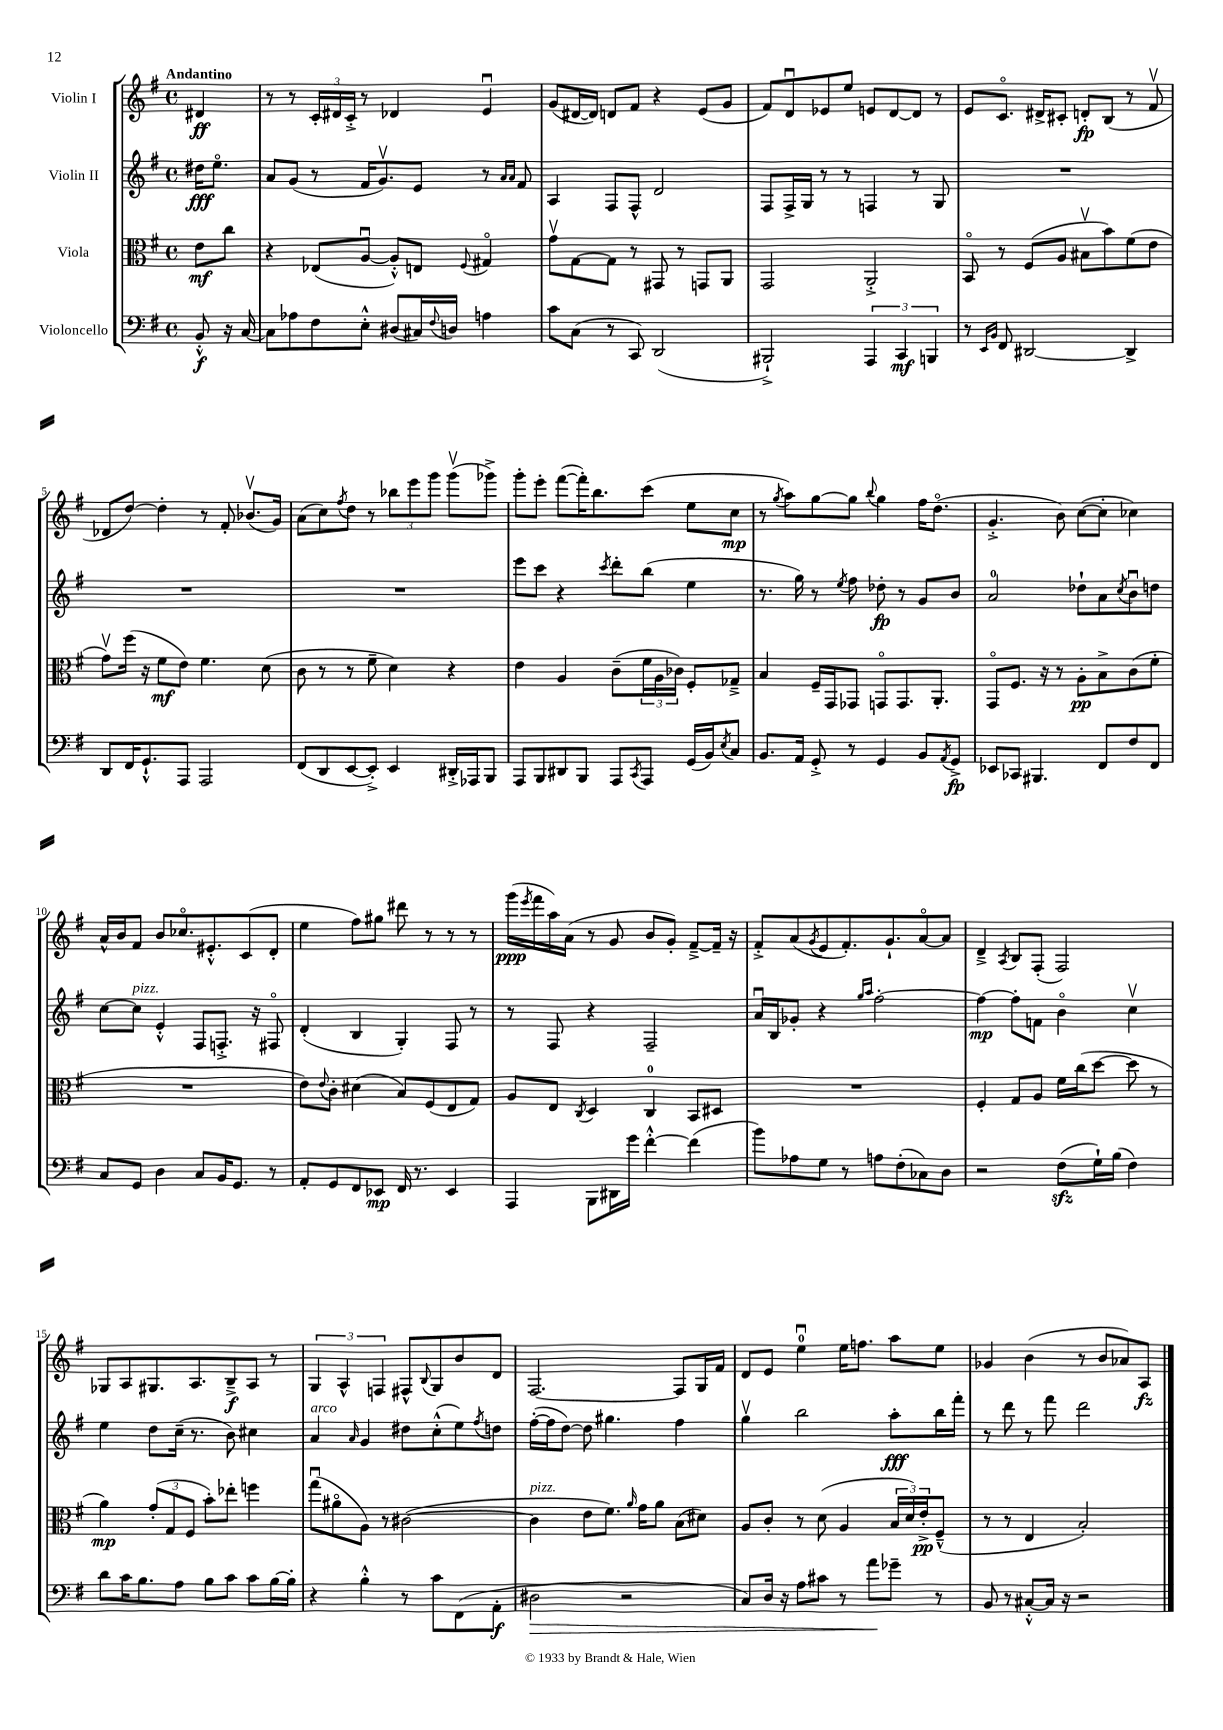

**kern	**kern	**kern	**kern
*staff4	*staff3	*staff2	*staff1
*clefF4	*clefC3	*clefG2	*clefG2
*k[f#]	*k[f#]	*k[f#]	*k[f#]
*M4/4	*M4/4	*M4/4	*M4/4
*met(c)	*met(c)	*met(c)	*met(c)
8BB'^^	8e	16dd#	4d#
.	.	8.eeo	.
16r	8cc	.	.
[16C	.	.	.
=	=	=	=
8C]	4r	8a	8r
8A-	.	(8g	8r
8F#	(8E-	8r	24c'
.	.	.	24d#
.	.	.	24c'^
8E'^^	[8Au	16f#	8r
.	.	8.gv)	.
(8D#	8A'^^])	.	4d-
16C#)	8E	8e	.
8qqF#	.	.	.
16D	.	.	.
.	8qqF#	.	.
4A	4G#o	8r	4eu
.	.	16qqa	.
.	.	16qqa	.
.	.	8f#	.
=	=	=	=
8c	8gv	4A	(8g
(8C	[8G	.	[16d#
.	.	.	16d#])
8r	8G]	8F#	8d
8CC)	8r	8F#^^	8f#
(2DD	8GG#	2d	4r
.	8r	.	.
.	8GG	.	(8e
.	8AA	.	8g
=	=	=	=
2BBB#`^)	2GG	8F#	8f#)
.	.	16F#^	8du
.	.	16G	.
.	.	8r	8e-
.	.	8r	8ee
6AAA	2AA'^	4F	8e
.	.	.	[8d
6CC	.	.	.
.	.	8r	8d]
6BBB	.	.	.
.	.	8G	8r
=	=	=	=
8r	8BBo	1r	8e
16qqEE	.	.	.
16qqBB	.	.	.
8FF#	8r	.	8.co
[2DD#	(8F#	.	.
.	.	.	16d#^
.	8A	.	8c#'
.	8B#v	.	8d'
.	8b)	.	(8B
4DD#^]	(8f#	.	8r
.	8e	.	8f#v
=	=	=	=
8DD	8gv)	1r	8d-
16FF#	(16ff#	.	[8dd)
8.GG`^^	16r	.	.
.	8f#	.	4dd']
8AAA	8e)	.	.
2AAA	4.f#	.	8r
.	.	.	8f#'
.	.	.	(8.b-v
.	(8d	.	.
.	.	.	16g)
=	=	=	=
(8FF#	8c	1r	(8a
8DD	8r	.	8cc)
.	.	.	8qff#
[8EE	8r	.	8dd
8EE'^])	8f#~	.	8r
4EE	4d)	.	12bb-
.	.	.	12eee
.	.	.	12ggg
16DD#'^	4r	.	(8gggv
16AAA-	.	.	.
8BBB	.	.	8ggg-^)
=	=	=	=
8AAA	4e	8eee	8ggg'
8BBB	.	8ccc	8eee'
8DD#	4A	4r	([8fff#
8BBB	.	.	16fff#'])
.	.	.	8.bb
.	.	8qccc	.
8AAA	(8c~	8ddd'	.
8qCC	.	.	.
8AAA	24f#	(8bb	(8ccc
.	24A	.	.
.	24c-)	.	.
(16GG	8F#'	4ee	8ee
16BB)	.	.	.
8qE	.	.	.
8C	8G-~^	.	8cc
=	=	=	=
8.BB	4B	8.r	8r
.	.	.	8qgg
.	.	.	8aa)
16AA	.	16gg)	.
8GG'^	16F#~	8r	[8gg
.	16GG	.	.
.	.	8qee	.
8r	8GG-	8ff#	8gg]
.	.	.	8qqbb
4GG	8GGo	8dd-'	4gg
.	8.GG	8r	.
8BB	.	8g	16ff#
.	8.AA'	.	(8.ddo
8qAA	.	.	.
8GG^	.	8b	.
=	=	=	=
8EE-	8GGo	2a	4.g'^
8CC-	8.F#	.	.
4.BBB#	.	.	.
.	16r	.	.
.	8r	.	8b)
.	8A'	8dd-`	([8cc
8FF#	8B^	8a	8cc']
.	.	8qcc	.
8F#	(8c	8bu	4cc-)
8FF#	8f#'	8dd	.
=	=	=	=
8C	1r	[8cc	16a^^
.	.	.	16b
8GG	.	8cc]	8f#
4D	.	4e'^^	8b
.	.	.	8.cc-o
8C	.	8F#	.
.	.	.	8.e#'^^
16BB	.	8.F'^	.
8.GG	.	.	.
.	.	.	(8c
.	.	16r	.
8r	.	8F#o	8d'
=	=	=	=
8AA'	8e)	(4d'	4ee
.	8qqe	.	.
8GG	8c'	.	.
8FF#	(4d#	4B	8ff#)
8EE-	.	.	8gg#
16FF#	8B)	4G')	8ddd#
8.r	.	.	.
.	(8F#	.	8r
4EE-	8E	8F#	8r
.	8G)	8r	8r
=	=	=	=
4AAA	8A	8r	(16ggg
.	.	.	8qeee
.	.	.	16fff#
.	8E	8F#	16aa)
.	.	.	(16a
.	8qC	.	.
8BBB	4D	4r	8r
16DD#	.	.	8g
16g	.	.	.
[4f#'^^	4C	2F#~	8b
.	.	.	8g')
(4f#]	8BB	.	[8f#~^
.	8D#	.	16f#~]
.	.	.	16r
=	=	=	=
8b)	1r	16au	8f#'^
.	.	16B	.
8A-	.	8g-'	(8a
.	.	.	8qg
8G	.	4r	8e
8r	.	.	8.f#')
.	.	16qqgg	.
.	.	16qqaa	.
8A	.	[2ff#'	.
.	.	.	8.g`
(8F#'	.	.	.
8C-)	.	.	[8ao
8D	.	.	8a]
=	=	=	=
2r	4F#'	4ff#_	4d~^
.	.	.	8qA
.	8G	8ff#']	8B
.	8A	8f	(8F#'
(8F#	16f#	4bo	2F#)
.	(16cc	.	.
16G`)	[8dd	.	.
(16B	.	.	.
4F#)	8dd]	4ccv	.
.	8r	.	.
=	=	=	=
8d	4a)	4ee	8G-
16c	.	.	8A
8.B	.	.	.
.	(12g'	8dd	8.G#
.	12G	.	.
8A	.	(16cc~	.
.	12F#	.	.
.	.	8.r	8.A
8B	8b')	.	.
8c	8ee-'	8b)	8B~^
8c	4ff	4cc#	8A
[16B	.	.	8r
16B']	.	.	.
=	=	=	=
4r	(8ggu	4a	6G
.	8a#o	.	.
.	.	.	6A^^
.	.	16qqa	.
4B'^^	8A)	4g	.
.	.	.	6F
.	8r	.	.
8r	([2c#	8dd#	8F#^^
.	.	.	8qqB
8c	.	(8cc'^^	8G
(8FF#	.	8ee)	8b
.	.	8qff#	.
8AA'	.	8dd	8d
=	=	=	=
2D#	4c#]	([16ff#'	[2.F#
.	.	16ff#]	.
.	.	[8dd)	.
.	8e	8dd]	.
.	8.f#)	4.gg#	.
2r	.	.	.
.	16qqa	.	.
.	16g	.	.
.	8a	.	.
.	(8B	4ff#	8F#]
.	8d#)	.	16G
.	.	.	16f#
=	=	=	=
8C)	8A	4ggv	8d
16D	8c'	.	8e
16r	.	.	.
8A	8r	2bb	4eeu
8c#	(8d	.	.
8r	4A	.	16ee
.	.	.	8.ff
8a	.	.	.
8g-~	24B	8aa'	8aa
.	24d)	.	.
.	24e'^	.	.
8r	(8F#~^^	16bb	8ee
.	.	16fff#'	.
=	=	=	=
8BB	8r	8r	4g-
8r	8r	8ddd	.
[8C#'^^	4E	8r	(4b
16C#]	.	8fff#	.
16r	.	.	.
2r	2B')	2ddd	8r
.	.	.	8b
.	.	.	8a-)
.	.	.	8A
==	==	==	==
*-	*-	*-	*-
